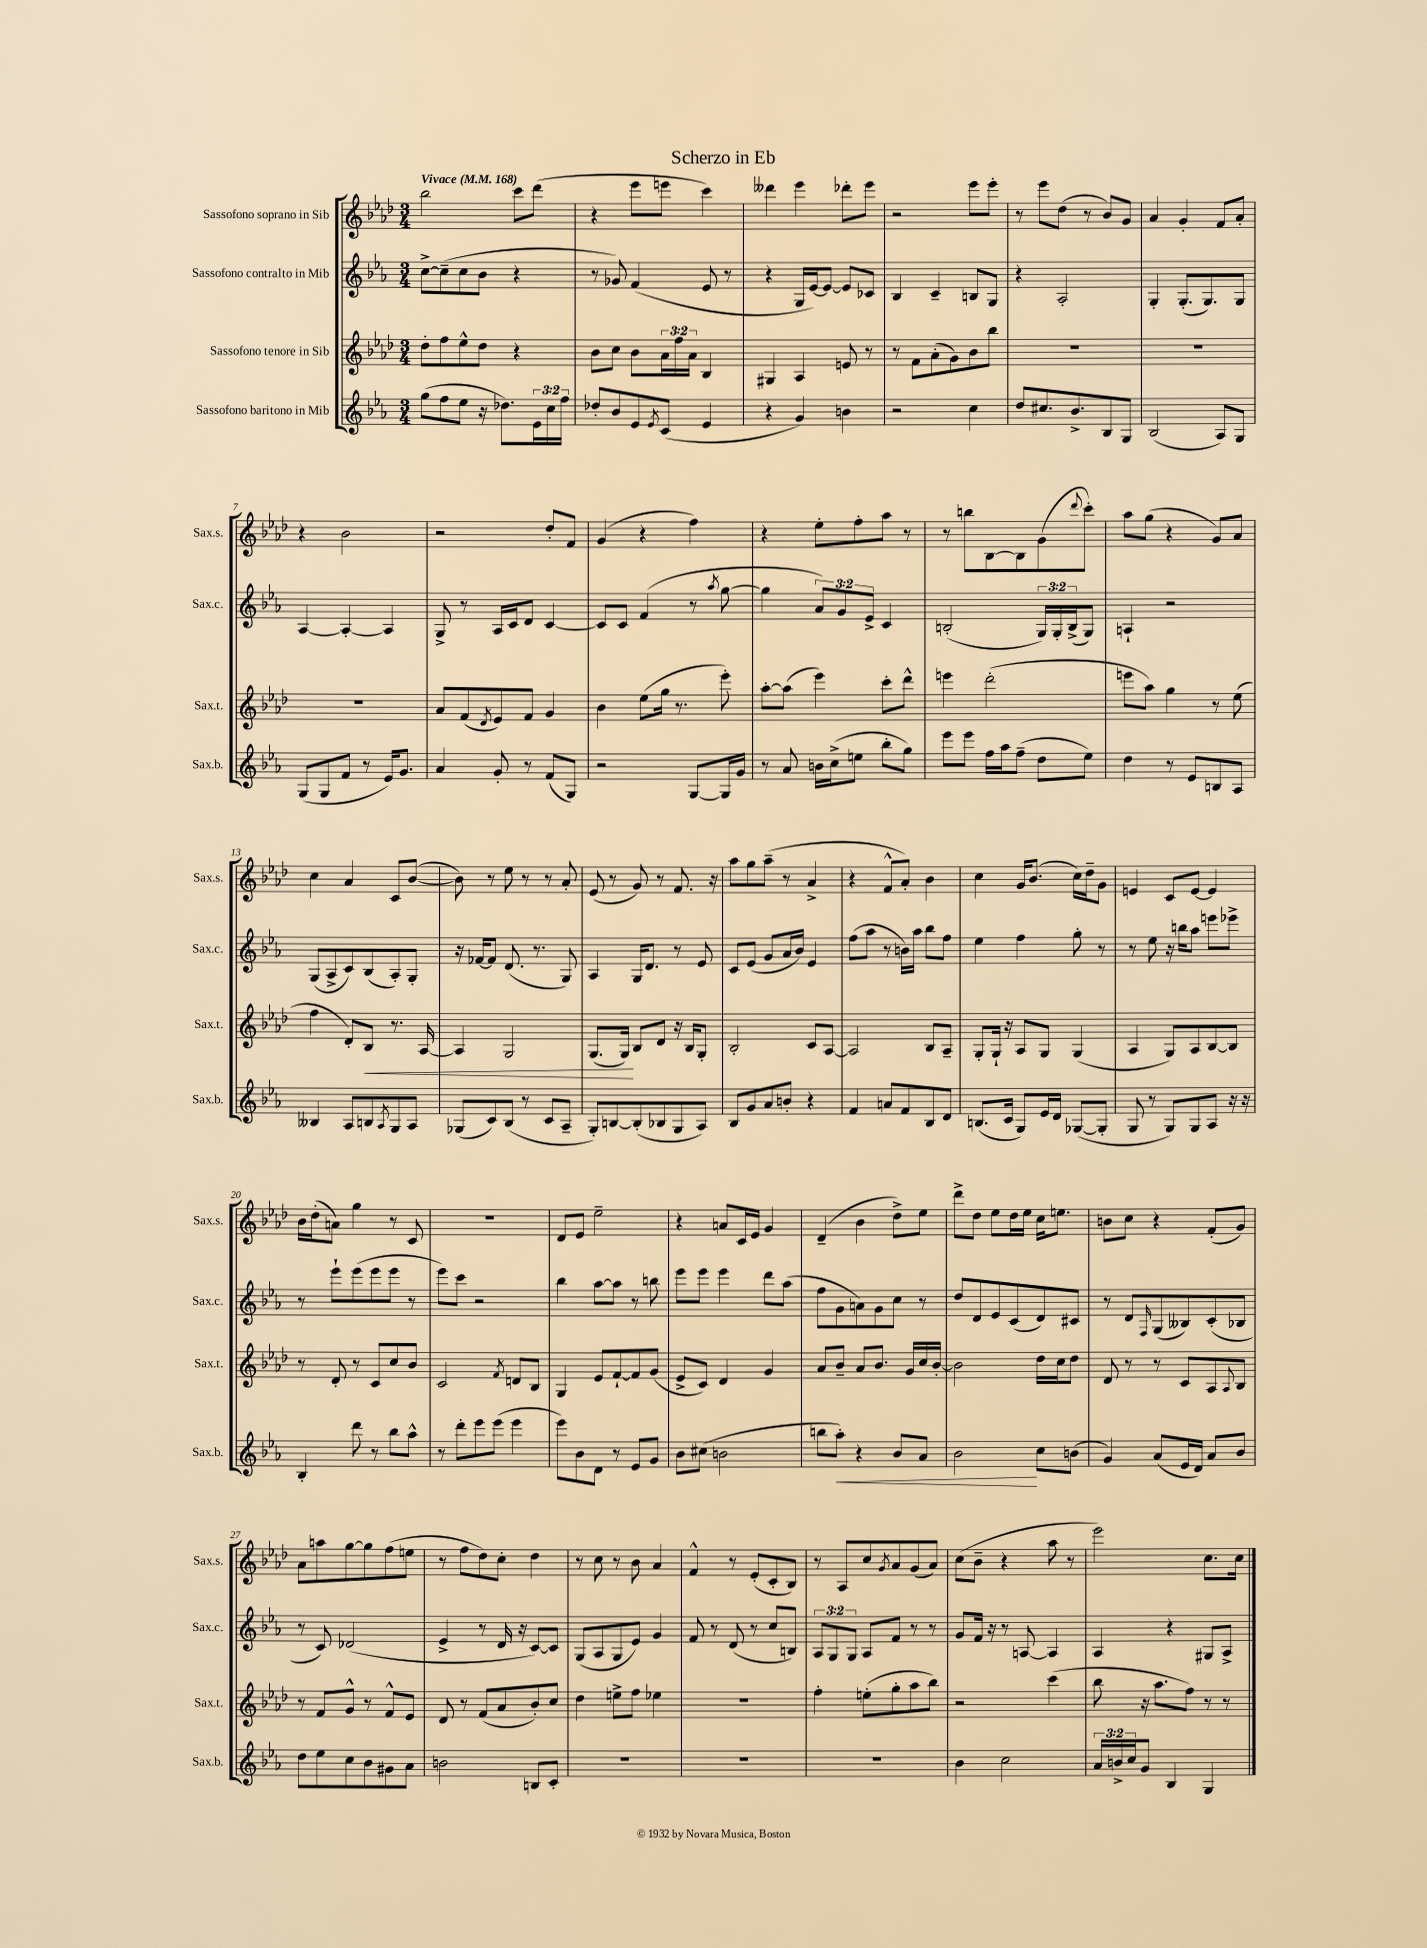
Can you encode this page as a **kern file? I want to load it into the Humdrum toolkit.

**kern	**dynam	**kern	**dynam	**kern	**kern
*part4	*part4	*part3	*part3	*part2	*part1
*staff4	*staff4	*staff3	*staff3	*staff2	*staff1
*I"Sassofono baritono in Mib	*	*I"Sassofono tenore in Sib	*	*I"Sassofono contralto in Mib	*I"Sassofono soprano in Sib
*I'Sax.b.	*	*I'Sax.t.	*	*I'Sax.c.	*I'Sax.s.
*clefG2	*	*clefG2	*	*clefG2	*clefG2
*k[b-e-a-]	*	*k[b-e-a-d-]	*	*k[b-e-a-]	*k[b-e-a-d-]
*M3/4	*	*M3/4	*	*M3/4	*M3/4
*MM168	*	*MM168	*	*MM168	*MM168
=1	=1	=1	=1	=1	=1
!	!	!	!	!	!LO:TX:a:B:t=Vivace
(8gg\L	.	8dd-'\L	.	[8cc^\L	2bb-\
8ff\	.	8ff\	.	(8cc~\]	.
8ee-\J	.	8ee-^^\	.	8cc\	.
16r	.	8dd-\J	.	8b-\J	.
8.dd-X\L)	.	.	.	.	.
.	.	4r	.	4r	8ccc\L
24e-\L	.	.	.	.	(8ddd-\J
24cc\	.	.	.	.	.
24ff\JJ	.	.	.	.	.
=2	=2	=2	=2	=2	=2
8dd-X'/L	.	8b-\L	.	8r	4r
8b-/	.	8cc\J	.	8g-X/)	.
8e-/	.	8b-\L	.	(4f/	8eee-\L
8qe-/	.	.	.	.	.
(8c/J	.	24a-\L	.	.	8eeen\J
.	.	24ff\	.	.	.
.	.	24a-\JJ	.	.	.
4e-/	.	4B-/	.	8e-/	4ccc\)
.	.	.	.	8r	.
=3	=3	=3	=3	=3	=3
4r	.	4G#X/	.	4r	4ddd--X\
4g/)	.	4A-/	.	16G/LL	4eee-\
.	.	.	.	[16e-/J)	.
.	.	.	.	8e-/J_	.
4bn\	.	8en/	.	8e-/L]	8ddd-X'\L
.	.	8r	.	8c-X/J	8eee-\J
=4	=4	=4	=4	=4	=4
2r	.	8r	.	4B-/	2r
.	.	8f\L	.	.	.
.	.	(8a-'\	.	4c~/	.
.	.	8g\)	.	.	.
4cc\	.	8b-\	.	8Bn/L	8eee-\L
.	.	8bb-\J	.	8G/J	8eee-'\J
=5	=5	=5	=5	=5	=5
8dd/L	.	2.r	.	4r	8r
8.cc#X/	.	.	.	.	8eee-\L
.	.	.	.	2A-'/	(8dd-\J
8.b-^/	.	.	.	.	.
.	.	.	.	.	8r
8B-/	.	.	.	.	8b-/L)
8G/J	.	.	.	.	8g/J
=6	=6	=6	=6	=6	=6
(2B-/	.	2.r	.	4G'/	4a-/
.	.	.	.	(8.G'/L	4g'/
.	.	.	.	8.G/)	.
8A-/L)	.	.	.	.	8f/L
8G/J	.	.	.	8G/J	8a-'/J
!!LO:LB:g=z
=7	=7	=7	=7	=7	=7
(8G/L	.	2.r	.	[4A-/	4r
8G/	.	.	.	.	.
8f/J	.	.	.	4A-'/_	2b-\
8r	.	.	.	.	.
16e-/KL)	.	.	.	4A-/]	.
8.g/J	.	.	.	.	.
=8	=8	=8	=8	=8	=8
4a-/	.	8a-/L	.	8G^/	2r
.	.	(8f/	.	8r	.
.	.	8qd-/	.	.	.
8g'/	.	8e-/)	.	16A-/LL	.
.	.	.	.	16c/J	.
8r	.	8f/J	.	8d/J	.
(8f/L	.	4g/	.	[4c/	8dd-'/L
8G/J)	.	.	.	.	8f/J
=9	=9	=9	=9	=9	=9
2r	.	4b-\	.	8c/L]	(4g/
.	.	.	.	8c/J	.
.	.	(8ee-\L	.	(4f/	4r
.	.	16gg\Jk	.	.	.
.	.	8.r	.	.	.
[8G/L	.	.	.	8r	4ff\)
.	.	.	.	8qaa-/	.
16G/L]	.	8eee-'\)	.	[8gg\	.
16g/JJ	.	.	.	.	.
=10	=10	=10	=10	=10	=10
8r	.	[8aa-'\L	.	4gg\]	4r
8a-/	.	(8aa-\J]	.	.	.
16bn\LL	.	4eee-\)	.	12a-/L)	8ee-'\L
(16cc^\J	.	.	.	.	.
.	.	.	.	12g/	.
8een\J	.	.	.	.	8ff'\
.	.	.	.	12e-^/J	.
8bb-'\L	.	8ccc'\L	.	4c/	8aa-\J
8gg\J)	.	8ddd-^^\J	.	.	8r
=11	=11	=11	=11	=11	=11
8eee-\L	.	4eeen\	.	(2Bn'/	8r
8eee-\J	.	.	.	.	8bbn\L
16ff\LL	.	(2ddd-'\	.	.	[8B-\
16aa-\J	.	.	.	.	.
(8ff~\J	.	.	.	.	8B-\]
8dd\L	.	.	.	24G/LL)	(8g\
.	.	.	.	24G'/	.
.	.	.	.	(24B^/J	.
.	.	.	.	.	8qqddd-/
8ee-\J)	.	.	.	8G/J)	8ccc'\J)
=12	=12	=12	=12	=12	=12
4dd\	.	8eeen\L	.	4An`/	8aa-\L
.	.	8aa-\J)	.	.	(8gg\J
8r	.	4gg\	.	2r	4r
8e-/L	.	.	.	.	.
8Bn/	.	8r	.	.	8g/L)
8A-/J	.	(8ee-\	.	.	8a-/J
!!LO:LB:g=z
=13	=13	=13	=13	=13	=13
4B--X/	.	4ff\	.	(8G/L	4cc\
.	.	.	.	8A-^/	.
8A-/L	.	8d-'/L)	.	8c/)	4a-/
!	!	!	!LO:HP:b	!	!
8Bn/	.	8B-/J	<	(8B-/	.
8qA-/	.	.	.	.	.
8G/	.	8.r	.	8A-'/)	8c/L
8A-/J	.	.	.	8G'/J	([8b-/J
.	.	[16A-/	.	.	.
=14	=14	=14	=14	=14	=14
(8G-X/L	.	4A-/]	.	16r	8b-\])
.	.	.	.	[16f-X/KL	.
8c/)	.	.	.	8f-/J]	8r
(8B-/J	.	2G/	.	(8.d/	8ee-\
8r	.	.	.	.	8r
.	.	.	.	8.r	.
8c/L	.	.	.	.	8r
8A-~/J	.	.	.	8G/)	8a-'/
=15	=15	=15	=15	=15	=15
8G'/L)	.	(8.G/L	.	4A-/	(8e-/
[8Bn/	.	.	.	.	8r
.	.	16G/Jk)	.	.	.
(8B'/]	.	8B-/L	[	16G/KL	8g/)
.	.	.	.	8.d/J	.
8B-X/	.	8d-/J	.	.	8r
8G/	.	16r	.	8r	8.f/
.	.	16B-/KL	.	.	.
8A-/J)	.	8G'/J	.	8e-/	.
.	.	.	.	.	16r
=16	=16	=16	=16	=16	=16
8B-/L	.	2B-'/	.	8c/L	8aa-\L
8g/	.	.	.	(8e-/J	8gg\
8a-/	.	.	.	8g/L	(8aa-~\J
8bn'/J	.	.	.	16a-/L	8r
.	.	.	.	16b-/JJ)	.
4r	.	8c/L	.	4e-/	4a-^/
.	.	[8A-/J	.	.	.
=17	=17	=17	=17	=17	=17
4f/	.	2A-/]	.	(8ff\L	4r
.	.	.	.	8aa-\J	.
8an/L	.	.	.	8r	8f^^/L
8f/	.	.	.	16bn\LL)	8a-'/J)
.	.	.	.	16aa-\JJ	.
8B-/	.	8B-/L	.	8bb-\L	4b-\
8d/J	.	8A-~/J	.	8ff\J	.
=18	=18	=18	=18	=18	=18
(8.Bn/L	.	8G'/L	.	4ee-\	4cc\
.	.	16G`/Jk	.	.	.
16c/Jk	.	16r	.	.	.
8G/L)	.	8A-/L	.	4ff\	16g/KL
.	.	.	.	.	(8.b-/J
16e-/L	.	8G/J	.	.	.
16d/JJ	.	.	.	.	.
([8G-X/L	.	(4G/	.	8gg'\	16cc\LL)
.	.	.	.	.	16dd-~\J
8G-'/J]	.	.	.	8r	8g\J
=19	=19	=19	=19	=19	=19
8G/	.	4A-/	.	8r	4en/
8r	.	.	.	8ee-\	.
8G/L)	.	8G/L)	.	16r	8c/L
.	.	.	.	16bbn\KL	.
8G/	.	8A-/	.	8aa-\J	[8e/J
8A-/J	.	[8B-/	.	8eeen\L	4e/]
16r	.	8B-/J]	.	8eee-X^\J	.
16r	.	.	.	.	.
!!LO:LB:g=z
=20	=20	=20	=20	=20	=20
4B-'/	.	8r	.	8r	16b-\LL
.	.	.	.	.	(16dd-'\J
.	.	8d-'/	.	8eee-`\L	8an\J)
8ddd\	.	8r	.	(8eee-\	4gg\
8r	.	8c/L	.	8eee-\	.
8bb-\L	.	8cc/	.	8eee-\J	8r
8aa-^^\J	.	8b-/J	.	8r	8c/
=21	=21	=21	=21	=21	=21
8r	.	2c/	.	8eee-\L)	2.r
8ddd'\L	.	.	.	8ccc\J	.
8eee-\	.	.	.	2r	.
(8eee-\J	.	.	.	.	.
.	.	8qf/	.	.	.
4eee-\	.	8dn/L	.	.	.
.	.	8B-/J	.	.	.
=22	=22	=22	=22	=22	=22
8eee-\L)	.	4G/	.	4bb-\	8d-/L
8b-\	.	.	.	.	8e-/J
8d\J	.	8e-/L	.	[8aa-\L	2ee-~\
8r	.	[8f`/	.	8aa-\J]	.
8e-/L	.	8f/]	.	8r	.
8g/J	.	(8g/J	.	8bbn\	.
=23	=23	=23	=23	=23	=23
8b-\L	.	8e-^/L	.	8eee-\L	4r
(8cc#X\J	.	8c/J)	.	8eee-\J	.
2bn\	.	4d-/	.	4eee-\	8an/L
.	.	.	.	.	16c/L
.	.	.	.	.	16e-/JJ
.	.	4g/	.	8ddd\L	4g/
.	.	.	.	(8aa-\J	.
=24	=24	=24	=24	=24	=24
8bbn\L	.	8a-/L	.	8ff\L	(4d-~/
!	!LO:HP:b	!	!	!	!
8aa-'\J)	<	8b-~/J	.	8g\	.
4r	.	8a-/L	.	8an\)	4b-\
.	.	8.b-/J	.	8g\	.
8b-/L	.	.	.	8cc\J	8dd-^\L)
.	.	16g/LL	.	.	.
8a-/J	.	16cc/	.	8r	8ee-\J
.	.	[16b-'/JJ	.	.	.
=25	=25	=25	=25	=25	=25
2b-\	.	2b-\]	.	8dd/L	8ddd-^\L
.	.	.	.	8d/	8dd-\J
.	.	.	.	8e-/	8ee-\L
.	.	.	.	(8c/	16dd-\L
.	.	.	.	.	16ee-\JJ
8cc\L	[	16dd-\LL	.	8d/)	16cc\KL
.	.	16cc\J	.	.	8.een\J
(8bn\J	.	8dd-\J	.	8c#X/J	.
=26	=26	=26	=26	=26	=26
4g/)	.	8d-/	.	8r	8bn\L
.	.	8r	.	8d/L	8cc\J
.	.	.	.	16qqF/	.
(8a-/L	.	8r	.	(8G/	4r
16e-/L	.	8c/L	.	8B--X/)	.
16d/JJ)	.	.	.	.	.
8a-/L	.	8A-/	.	(8c'/	(8f'/L
.	.	8qqA-/	.	.	.
8b-/J	.	8B-/J	.	8B-X/J	8g/J)
!!LO:LB:g=z
=27	=27	=27	=27	=27	=27
8dd\L	.	8r	.	8r	8a-\L
8ee-\	.	8f/L	.	8c/)	8aan\
8cc\	.	8g^^/J	.	(2d-X/	[8gg\
8b-\	.	8r	.	.	8gg\]
8g#X\	.	8f^^/L	.	.	(8ff\
8a-\J	.	8e-/J	.	.	8een\J
=28	=28	=28	=28	=28	=28
2bn\	.	8d-/	.	4e-^/	8r
.	.	8r	.	.	8ff\L
.	.	(8f/L	.	8r	8dd-\)
.	.	8a-/	.	16d/	8cc'\J
.	.	.	.	16r	.
8Bn/L	.	8b-'/)	.	[8c/L)	4dd-\
8c'/J	.	8cc/J	.	8c/J]	.
=29	=29	=29	=29	=29	=29
2.r	.	4dd-\	.	(8G/L	8r
.	.	.	.	8A-/	8cc\
.	.	8een^\L	.	8G/	8r
.	.	8ff\J	.	8e-/J)	8b-\
.	.	4ee-X\	.	4g/	4a-/
=30	=30	=30	=30	=30	=30
2.r	.	2.r	.	8f/	4f^^/
.	.	.	.	8r	.
.	.	.	.	(8d/	8r
.	.	.	.	8r	(8e-'/L
.	.	.	.	8cc/L	8c'/
.	.	.	.	8Bn/J)	8B-/J)
=31	=31	=31	=31	=31	=31
2.r	.	4ff'\	.	12A-/L	8r
.	.	.	.	12G/	.
.	.	.	.	.	8A-/L
.	.	.	.	12G/J	.
.	.	(8een'\L	.	8A-/L	8cc/
.	.	.	.	.	8qg/
.	.	8gg'\	.	8f/J	8a-/
.	.	8aa-\	.	8r	(8g/
.	.	8bb-\J)	.	8r	8a-/J)
=32	=32	=32	=32	=32	=32
4b-\	.	2r	.	8g/L	(8cc\L
.	.	.	.	16f/Jk	8b-~\J
.	.	.	.	16r	.
2cc\	.	.	.	8r	4r
.	.	.	.	[8An/	.
.	.	(4ccc\	.	4A/]	8aa-\
.	.	.	.	.	8r
=33	=33	=33	=33	=33	=33
24a-/LL	.	8bb-\	.	4A-/	2eee-\)
24bn^/	.	.	.	.	.
24cc/J	.	.	.	.	.
8g/J	.	16r	.	.	.
.	.	8.aa-\L	.	.	.
4B-/	.	.	.	4r	.
.	.	8ff\J)	.	.	.
4G/	.	8r	.	8G#X/L	8.cc\L
.	.	8r	.	8A-^/J	.
.	.	.	.	.	16cc\Jk
==	==	==	==	==	==
*-	*-	*-	*-	*-	*-
